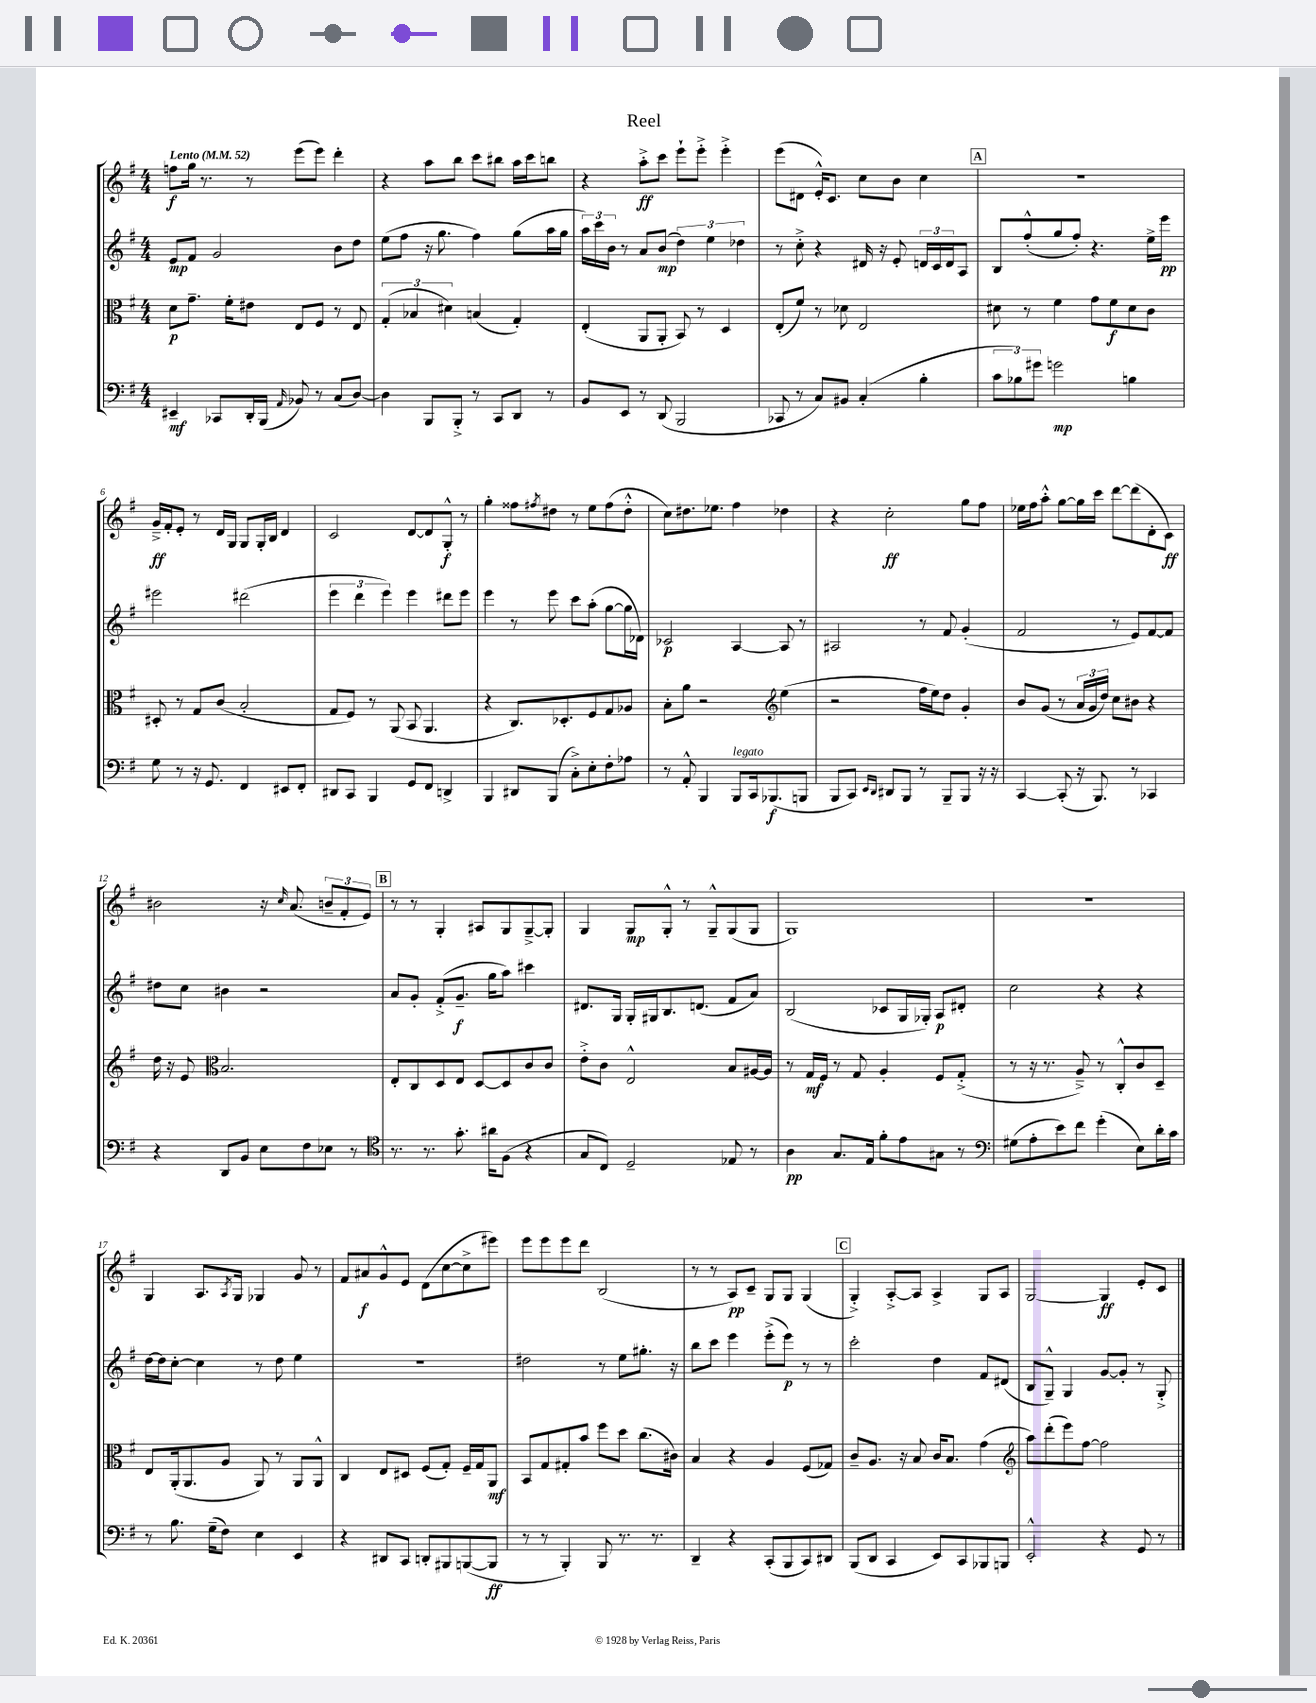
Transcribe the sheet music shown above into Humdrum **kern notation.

**kern	**kern	**kern	**kern
*staff4	*staff3	*staff2	*staff1
*clefF4	*clefC3	*clefG2	*clefG2
*k[f#]	*k[f#]	*k[f#]	*k[f#]
*M4/4	*M4/4	*M4/4	*M4/4
*MM52	*MM52	*MM52	*MM52
4EE#~	8d	8e	8ff
.	8.g~	8f#	16gg
.	.	.	8.r
8CC-	.	2g	.
.	16f#'	.	.
16DD'	8e#	.	8r
(16BBB	.	.	.
16qqAA	.	.	.
8BB-)	8E	.	(8eee
8r	8F#	.	8eee)
(8C	8r	8b	4ddd'
[8D)	8E	8dd	.
=	=	=	=
4D]	(6G'	(8ee	4r
.	.	8ff#	.
.	6B-	.	.
8BBB	.	16r	8aa
.	.	8.gg	.
.	6d#)	.	.
8BBB'^	.	.	8bb
8r	(4B	4ff#)	8ccc
8CC	.	.	8bb#
8DD	4G')	(8gg	16aa
.	.	.	16ccc
8r	.	16aa	8bb
.	.	16gg	.
=	=	=	=
8BB	(4E'	24aa)	4r
.	.	24ccc	.
.	.	24b	.
8EE	.	8r	.
8r	8AA	8a	8aa'^
(8DD	8AA'	(8b	8ccc
2BBB	8BB)	6dd)	8eee`
.	8r	.	8eee'^
.	.	6ee	.
.	4D	.	4eee'^
.	.	6dd-	.
=	=	=	=
8CC-	(8E'	8r	(8eee
8r	8f#)	8cc'^	8d#
8C)	8r	4r	16e'^^)
.	.	.	8.c
8BB#	8d-	.	.
(4C'	2E	16d#	8cc
.	.	16r	.
.	.	8e'	8b
4B'	.	24d	4cc
.	.	24c	.
.	.	24d	.
.	.	8A	.
=	=	=	=
12c	8d#	8B	1r
12B-)	.	.	.
.	8r	(8ff#'^^	.
12g#	.	.	.
2g	4f#	8gg	.
.	.	8ff#')	.
.	8g	4.r	.
.	8f#	.	.
4B	8d#	.	.
.	8c	16ee^	.
.	.	16eee	.
=	=	=	=
8G	8D#'	2eee#	16g~^
.	.	.	16f#'
8r	8r	.	8e'
16r	8G	.	8r
8.GG	.	.	.
.	(8c	.	16d
.	.	.	16G
4FF#	2B'	(2ddd#	8G
.	.	.	16G'
.	.	.	16B
8EE#	.	.	4d
8FF#'	.	.	.
=	=	=	=
8DD#	8G	6eee	2c
8CC	8F#)	.	.
.	.	6ddd	.
4BBB	8r	.	.
.	.	6eee)	.
.	(8AA	.	.
8GG	8BB	4eee	[8d
8FF#	4.AA	.	8d]
4DD^	.	8ddd#	8G'^^
.	.	8eee	8r
=	=	=	=
4BBB	4r	4eee	4gg'
8DD#	8.C)	8r	8ff##
.	.	.	8qff#
(8BBB	.	8eee	8dd#
.	8.D-'	.	.
8C'^)	.	8ccc	8r
8E'	8F#	(8aa'	8ee
8F#'	8G	[8gg	(8ff#
8A-	8A-	16gg]	8dd#'^^
.	.	16d-)	.
=	=	=	=
8r	8B'	2c-	8cc)
8AA'^^	8a	.	8.dd#
4BBB	2r	.	.
.	.	.	8.ee-
8BBB	.	[4A	4ff#
16CC	.	.	.
(8.BBB-	.	.	.
*	*clefG2	*	*
.	(4ee	8A]	4dd-
8BBB	.	8r	.
=	=	=	=
8BBB	2r	2A#	4r
8CC)	.	.	.
16qqEE	.	.	.
16qqDD	.	.	.
8DD#	.	.	2cc'
8BBB	.	.	.
8r	16ff#	8r	.
.	16ee)	.	.
8BBB~	8dd	8f#	.
8BBB	4g'	(4g'	8gg
16r	.	.	8ff#
16r	.	.	.
=	=	=	=
[4CC	8b	2f#	16ee-
.	.	.	16ff#
.	(8g	.	8aa'^^
(8CC']	8r	.	[8gg
16r	24a	.	16gg]
.	24g	.	.
8.BBB)	.	.	16ccc
.	24dd)	.	.
.	8cc	8r	[8ddd
8r	8b#	8e)	(8ddd]
4CC-	4r	[8f#	8d'
.	.	8f#]	8c)
=	=	=	=
4r	16dd	8dd#	2b#
.	16r	.	.
.	8e	8cc	.
*	*clefC3	*	*
8DD	2.B	4b#	.
8BB	.	.	.
8E	.	2r	16r
.	.	.	16qqcc
.	.	.	(8.a
8F#	.	.	.
8E-	.	.	12b~
.	.	.	12f#'
8r	.	.	.
.	.	.	12e)
=	=	=	=
*clefC4	*	*	*
8.r	8E'	8a	8r
.	8C	8g'	8r
8.r	.	.	.
.	8D	(8f#'^	4G'
8.g'	8E	8.g~	.
.	[8D	.	8A#
16a#	.	16gg	.
(8F#	8D]	8aa)	8G
4r	8c	4ccc#	[8G~^
.	8c	.	8G']
=	=	=	=
8G	8e'^	8.d#	4G
8C)	8c	.	.
.	.	16G	.
2D~	2E^^	16G'	8G
.	.	16G#	.
.	.	8.B	8G'^^
.	.	.	8r
.	.	(8.d	.
.	.	.	8G~^^
8E-	8B	8f#	(8G
8r	[16A#	8a)	8G
.	16A#]	.	.
=	=	=	=
4A	8r	(2B	1G)
.	16G	.	.
.	16F#	.	.
8.G	8r	.	.
.	8G	.	.
16E	.	.	.
8f#'	4A'	8c-	.
8e	.	16G	.
.	.	16G-')	.
8G#	8F#	8A	.
8r	(8G'^	8d#'	.
=	=	=	=
*clefF4	*	*	*
(8G#	8r	2cc	1r
8A'	16r	.	.
.	8.r	.	.
8e)	.	.	.
8f#	8A~^)	.	.
(4g'	8r	4r	.
.	8C'^^	.	.
8E)	8c	4r	.
16d'	8D~	.	.
16c	.	.	.
=	=	=	=
8r	8E	[16dd	4G
.	.	16dd]	.
8.B	(16AA'	[8cc'	.
.	8.AA	.	.
.	.	4cc]	8.A
(16G~	.	.	.
8F#)	8A	.	.
.	.	.	8qA
.	.	.	16G
4E	8AA)	8r	4G-
.	8r	8dd	.
4EE	8AA	4ee	8g
.	8AA^^	.	8r
=	=	=	=
4r	4C	1r	8f#
.	.	.	8a#
8DD#	8E	.	8g^^
8CC	8D#	.	8e
8DD'	(8F#	.	(8d
8BBB#	8G')	.	[8cc
([8BBB	16F#~	.	8cc^]
.	16G	.	.
8BBB]	8AA	.	8eee#)
=	=	=	=
8r	8BB	2dd#	8eee
8r	8G	.	8eee
4BBB')	8G#'	.	8eee
.	8b	.	8ddd
8BBB	8ff#	8r	(2B
8.r	8dd	8ee	.
.	(8.cc	8.gg#'	.
8.r	.	.	.
.	16c#)	16r	.
=	=	=	=
4DD~	4B	8bb	8r
.	.	8ccc	8r
4r	4r	4eee	8A)
.	.	.	8c~
(8CC'	4A	(8eee'^	8G
8BBB	.	8eee)	8G
8CC)	(8F#	8r	(4G
8DD#	8G-)	8r	.
=	=	=	=
(8BBB	8c~	2ccc'	4G'^)
8DD	8.A	.	.
4CC	.	.	[8A'^
.	16r	.	.
.	8B	.	8A]
8EE)	16c	4dd	4A^
.	8.B	.	.
8CC	.	.	.
8BBB-	(4g	8f#	8G
8BBB	.	(8d#	8A
=	=	=	=
*	*clefG2	*	*
2EE'^^	8aa)	8B	[2G
.	(8ddd'	8G~^^)	.
.	8eee)	4G	.
.	[8ff#	.	.
4r	2ff#]	[8g	4G]
.	.	8g']	.
8GG	.	8r	8e'
8r	.	8G'^	8c
==	==	==	==
*-	*-	*-	*-
